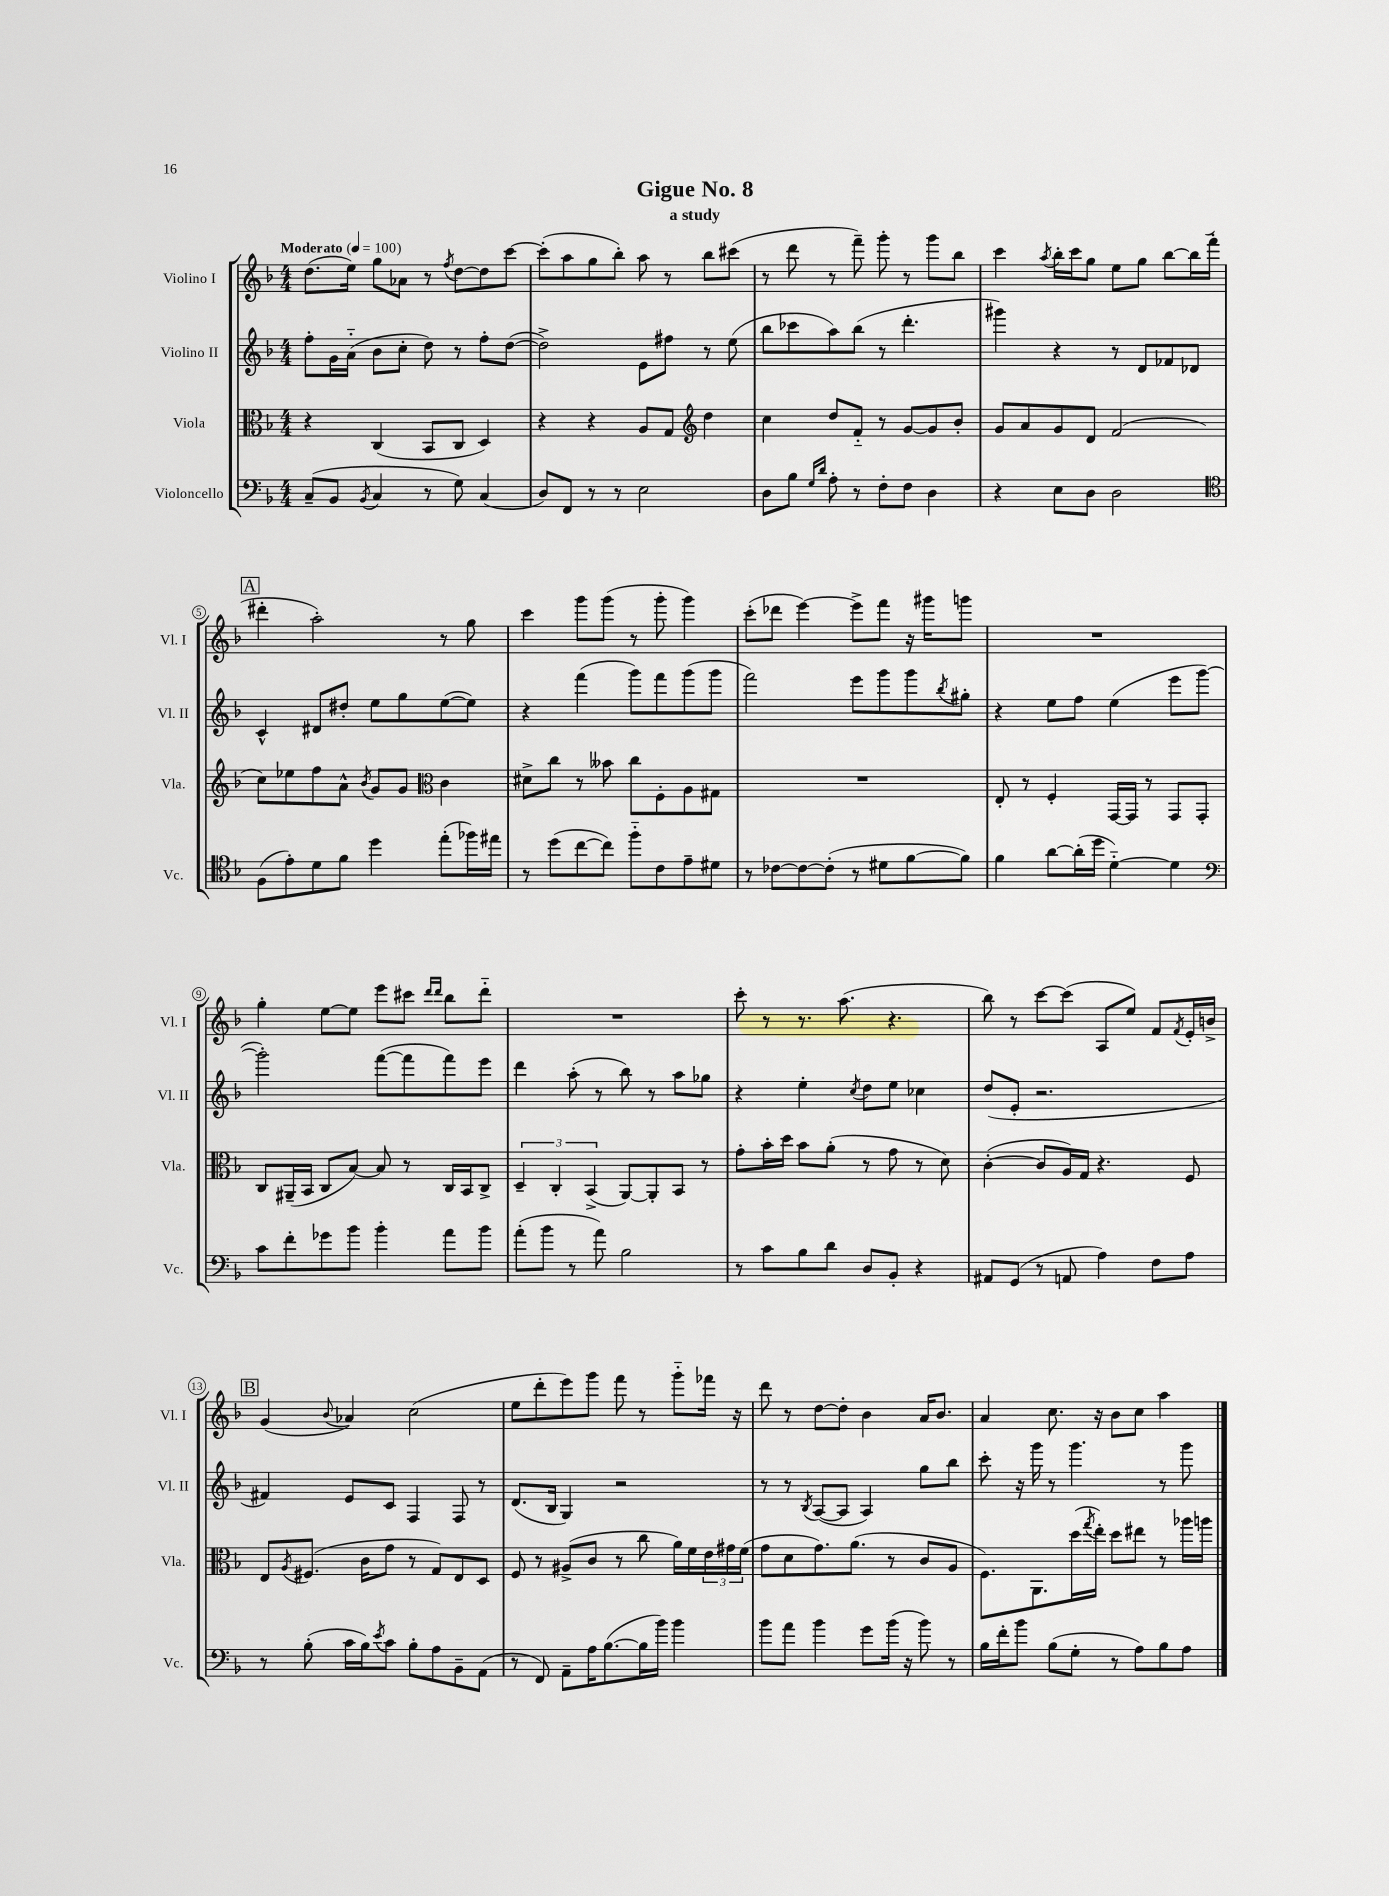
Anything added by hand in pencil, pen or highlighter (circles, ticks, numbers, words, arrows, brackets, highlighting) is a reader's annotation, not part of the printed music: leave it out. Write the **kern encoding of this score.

**kern	**kern	**kern	**kern
*part4	*part3	*part2	*part1
*staff4	*staff3	*staff2	*staff1
*I"Violoncello	*I"Viola	*I"Violino II	*I"Violino I
*I'Vc.	*I'Vla.	*I'Vl. II	*I'Vl. I
*clefF4	*clefC3	*clefG2	*clefG2
*k[b-]	*k[b-]	*k[b-]	*k[b-]
*M4/4	*M4/4	*M4/4	*M4/4
*MM100	*MM100	*MM100	*MM100
=1	=1	=1	=1
!	!	!	!LO:TX:a:B:t=Moderato
(8C~/L	4r	8ff'\L	(8.dd\L
8BB-/J	.	16g\L	.
.	.	(16a\JJ	16ee\Jk)
8qBB-/	.	.	.
4C/	(4C/	8b-\L	8gg\L
.	.	8cc'\J	8a-X\J
8r	8BB-/L	8dd\)	8r
.	.	.	8qff/
8G\)	8C/J	8r	[8dd\L
(4C/	4D/)	8ff'\L	8dd\]
.	.	([8dd\J	[8ccc\J
=2	=2	=2	=2
8D/L)	4r	2dd^\])	(8ccc'\L]
8FF/J	.	.	8aa\
8r	4r	.	8gg\
8r	.	.	8bb-'\J)
2E\	8A/L	8e\L	8aa\
.	8G/J	8ff#X\J	8r
*	*clefG2	*	*
.	4dd\	8r	8bb-\L
.	.	(8ee\	(8ccc#X\J
=3	=3	=3	=3
8D\L	4cc\	8bb-\L	8r
8B-\J	.	8ccc-X\	8ddd\
16qqG/LL	.	.	.
16qqd/JJ	.	.	.
8A'\	8dd/L	8aa\)	8r
8r	8f/J	(8bb-\J	8fff~\)
8F'\L	8r	8r	8ggg'\
8F\J	[8g/L	4.ddd'\	8r
4D\	8g/]	.	8ggg\L
.	8b-'/J	.	8bb-\J
=4	=4	=4	=4
4r	8g/L	4ggg#X\)	4ccc\
.	8a/	.	.
.	.	.	8qaa/
8E\L	8g/	4r	16bb-'\LL
.	.	.	16ccc\J
8D\J	8d/J	.	8gg\J
2D\	(2f/	8r	8ee\L
.	.	8d/L	8gg\J
.	.	8f-X/	[8bb-\L
.	.	8d-X/J	16bb-\L]
.	.	.	(16fff'\JJ
!!LO:LB:g=z
!!LO:REH:place=s1:t=A
=5	=5	=5	=5
*clefC4	*	*	*
(8F\L	8cc\L)	4c^^/	4ddd#X'\
8e'\)	8ee-X\	.	.
8d\	8ff\	8d#X/L	2aa'\)
8f\J	8a^^\J	8dd#X'/J	.
.	8qb-/	.	.
4dd\	8g/L	8ee\L	.
.	8g/J	8gg\	.
*	*clefC3	*	*
(8ee'\L	4c\	([8ee\	8r
16ff-X\L)	.	8ee\J])	8gg\
16ee#X\JJ	.	.	.
=6	=6	=6	=6
8r	8d#X^\L	4r	4ccc\
(8dd\L	8cc\J	.	.
[8cc\	8r	(4fff\	8ggg\L
8cc\J])	8b--X\	.	(8ggg\J
8ff\L	8cc\L	8ggg\L)	8r
8c\	8F'\	8fff\	8ggg'\
8e~\	8A\	(8ggg\	4ggg\)
8d#X\J	8G#X\J	8ggg\J	.
=7	=7	=7	=7
8r	1r	2fff\)	(8ccc'\L
[8c-X\L	.	.	8ddd-X\J
8c-\_	.	.	[4eee\)
(8c-'\J]	.	.	.
8r	.	8eee\L	8eee^\L]
8d#X\L	.	8ggg\	8fff\J
[8f\	.	8ggg\	16r
.	.	.	16ggg#X\KL
.	.	8qbb-/	.
8f\J])	.	8gg#X'\J	8gggn\J
=8	=8	=8	=8
4f\	8E'/	4r	1r
.	8r	.	.
[8a\L	4F'/	8ee\L	.
(16a'\L]	.	8ff\J	.
16dd\JJ	.	.	.
[4d\)	[16GG/LL	(4ee\	.
.	16GG/JJ]	.	.
.	8r	.	.
4d\]	8GG/L	8eee\L	.
.	8GG'/J	[8ggg\J	.
!!LO:LB:g=z
=9	=9	=9	=9
*clefF4	*	*	*
8c\L	8C/L	2ggg'\])	4gg'\
8f'\	(16AA#X~/L	.	.
.	16BB-/JJ	.	.
8g-X\	8C/L	.	[8ee\L
8b-\J	[8B-/J)	.	8ee\J]
4b-'\	8B-/]	([8fff\L	8eee\L
.	8r	8fff\]	8ccc#X\J
.	.	.	16qqddd/LL
.	.	.	16qqddd/JJ
8a\L	16C/LL	8fff\)	8bb-\L
.	16BB-/J	.	.
8b-\J	8C^/J	8eee\J	8ddd\J
=10	=10	=10	=10
(8a'\L	6D~/	4ddd\	1r
8b-\J	.	.	.
.	6C'/	.	.
8r	.	(8aa'\	.
.	(6BB-^/	.	.
8a\)	.	8r	.
2B-\	[8AA/L)	8bb-\)	.
.	8AA'/]	8r	.
.	8BB-/J	8aa\L	.
.	8r	8gg-X\J	.
=11	=11	=11	=11
8r	8g'\L	4r	8ccc'\
8c\L	16b-'\L	.	8r
.	16dd\JJ	.	.
8B-\	8b-\L	4ee'\	8.r
8d\J	(8a'\J	.	.
.	.	.	(8.aa\
.	.	8qcc/	.
8D/L	8r	8dd\L	.
8BB-'/J	8g\	8ee\J	4.r
4r	8r	4cc-X\	.
.	8d\)	.	.
=12	=12	=12	=12
8AA#X/L	([4c'\	(8dd/L	8bb-\)
(8GG/J	.	8e'/J	8r
8r	8c/L]	2.r	[8ccc\L
8AAn/	16A/L)	.	(8ccc\J]
.	16G/JJ	.	.
4A\)	4.r	.	8A/L
.	.	.	8ee/J)
8F\L	.	.	8f/L
.	.	.	8qf/
8A\J	8F/	.	16e'/L
.	.	.	16bn^/JJ
!!LO:LB:g=z
!!LO:REH:place=s1:t=B
=13	=13	=13	=13
8r	8E/L	4f#X/)	(4g/
.	8qA/	.	.
(8B-'\	(8.F#X/J	.	.
.	.	.	8qqb-/
16c\LL	.	8e/L	4a-X/)
16B-\J)	16c\KL	.	.
8qe/	.	.	.
8c\J	8g\J	8c/J	.
8B-'\L	8r	4F/	(2cc\
8A\	8G/L)	.	.
8BB-~\	8E/	8F/	.
(8AA\J	8D/J	8r	.
=14	=14	=14	=14
8r	8F/	(8.d/L	8ee\L
8FF/)	8r	.	8ddd'\
.	.	16B-/Jk	.
8AA~\L	(8A#X^/L	4G/)	8eee\)
16A\K	8c/J	.	8ggg\J
([8.B-\	.	.	.
.	8r	2r	8fff\
16B-\L]	8cc\	.	8r
16b-\JJ)	.	.	.
4b-\	16a\LL)	.	8ggg\L
.	16f\	.	.
.	24e\	.	16fff-X\Jk
.	24g#X\	.	.
.	.	.	16r
.	(24f\JJ	.	.
=15	=15	=15	=15
8b-\L	8g\L	8r	8ddd\
8a\J	8d\	8r	8r
.	.	8qB-/	.
4b-\	8.g\)	([8A/L	[8dd\L
.	.	8A/J]	8dd'\J]
.	(8.a\J	.	.
8g\L	.	4A/)	4b-\
(16b-\Jk	8r	.	.
16r	.	.	.
8b-\)	8c/L	8gg\L	16a/KL
.	.	.	8.b-/J
8r	8A/J	8bb-\J	.
=16	=16	=16	=16
16B-\LL	8.F\L)	8ccc'\	4a/
16f'\J	.	.	.
8b-\J	.	16r	.
.	8.AA\	16ggg\	.
(8B-\L	.	8r	8.cc\
8G'\J	(16dd\L	4.ggg\	.
.	8qgg/	.	.
.	16ee'\JJ)	.	16r
8r	8dd\L	.	8b-\L
8A\L)	8ee#X\J	.	8cc\J
8B-\	8r	8r	4aa\
8A\J	16aa-X\LL	8ggg\	.
.	16aan\JJ	.	.
==	==	==	==
*-	*-	*-	*-
